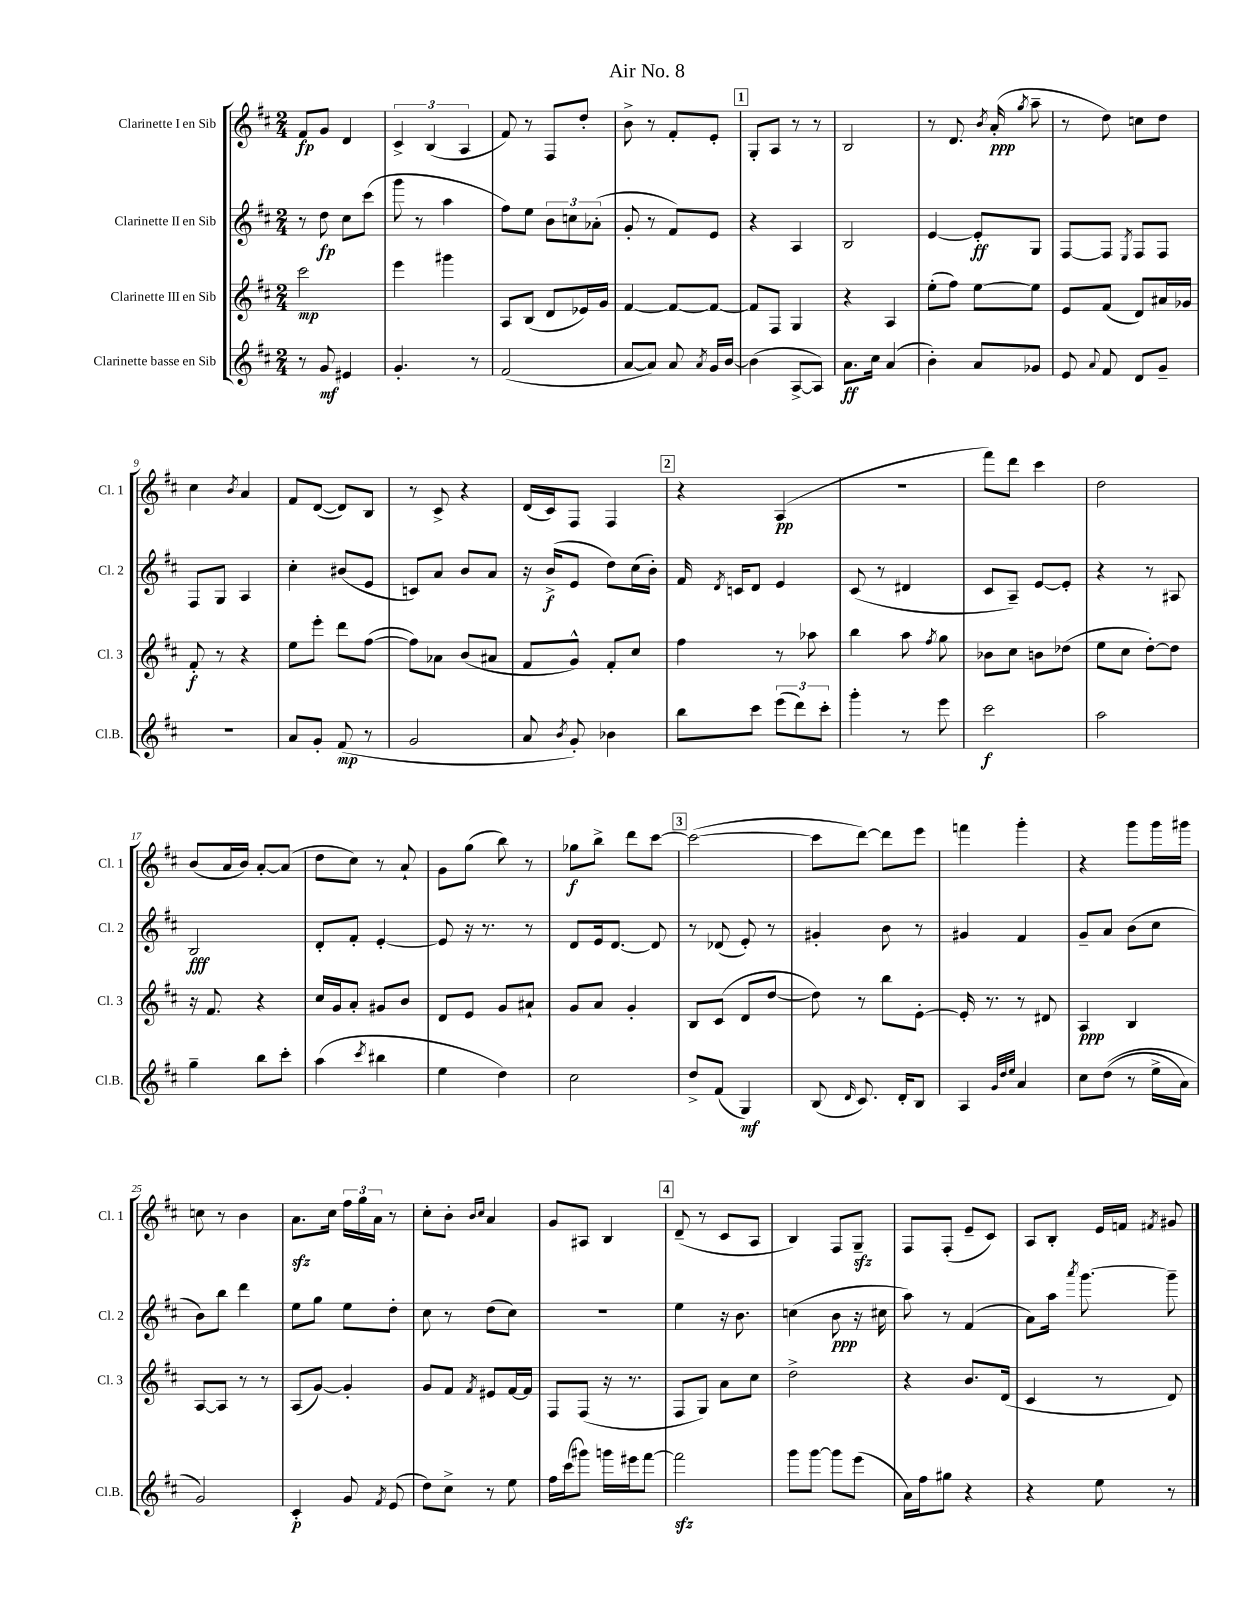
\header { title = "Air No. 8" }
<<
\new StaffGroup <<
\new Staff = "s0" \with { instrumentName = "Clarinette I en Sib" shortInstrumentName = "Cl. 1" } {
    \clef treble \key d \major \numericTimeSignature \time 2/4
    \autoBeamOff fis'8[\fp g'8] d'4 |
    \tuplet 3/2 { cis'4-> b4( a4 } |
    fis'8) r8 fis8[ d''8]-. |
    b'8-> r8 fis'8[-. e'8]-. |
    \mark \markup { \box "1" } g8[-. a8] r8 r8 |
    b2 |
    r8 d'8. \acciaccatura { b'8 } a'16-.\ppp( \acciaccatura { g''8 } a''8-- |
    r8 d''8) c''8[ d''8] |
    cis''4 \acciaccatura { b'8 } a'4 |
    fis'8[ d'8]~( d'8[) b8] |
    r8 cis'8-> r4 |
    d'16[( cis'16) fis8] fis4 |
    \mark \markup { \box "2" } r4 a4\pp( |
    R2 |
    fis'''8[) d'''8] cis'''4 |
    d''2 |
    b'8[( a'16 b'16]) a'8[~-. a'8]( |
    d''8[ cis''8]) r8 a'8-! |
    g'8[ g''8]( b''8) r8 |
    ges''8[\f b''8]-> d'''8[ cis'''8]~ |
    \mark \markup { \box "3" } cis'''2~( |
    cis'''8[ d'''8]~) d'''8[ e'''8] |
    f'''4 g'''4-. |
    r4 g'''8[ g'''16 gis'''16] |
    c''8 r8 b'4 |
    a'8.[\sfz cis''16] \tuplet 3/2 { fis''16[ g''16 a'16] } r8 |
    cis''8[-. b'8]-. \grace { b'16[ cis''16] } a'4 |
    g'8[ ais8] b4 |
    \mark \markup { \box "4" } d'8--( r8 cis'8[ a8] |
    b4) fis8[ g8]--\sfz |
    fis8[ fis8]-.( e'8[-- cis'8]) |
    a8[ b8]-. e'16[ f'16] \acciaccatura { fis'8 } gis'8 \bar "|." |
}
\new Staff = "s1" \with { instrumentName = "Clarinette II en Sib" shortInstrumentName = "Cl. 2" } {
    \clef treble \key d \major \numericTimeSignature \time 2/4
    \autoBeamOff r8 d''8\fp cis''8[ cis'''8]( |
    g'''8 r8 a''4 |
    fis''8[) e''8] \tuplet 3/2 { b'8[ c''8 aes'8]-.( } |
    g'8-. r8 fis'8[) e'8] |
    \mark \markup { \box "1" } r4 a4 |
    b2 |
    e'4~ e'8[-.\ff g8] |
    fis8[~ fis8] \acciaccatura { e8 } fis8[ fis8] |
    fis8[ g8] a4 |
    cis''4-. bis'8[( e'8] |
    c'8[) a'8] b'8[ a'8] |
    r16 b'16[->\f( e'8] d''8[) cis''16( b'16]-.) |
    \mark \markup { \box "2" } fis'16 \acciaccatura { d'8 } c'16[ d'8] e'4 |
    cis'8( r8 dis'4 |
    cis'8[ a8]--) e'8[~ e'8]-. |
    r4 r8 ais8 |
    b2\fff |
    d'8[-. fis'8]-. e'4~-. |
    e'8 r16 r8. r8 |
    d'8[ e'16 d'8.]~ d'8 |
    \mark \markup { \box "3" } r8 des'8( e'8-.) r8 |
    gis'4-. b'8 r8 |
    gis'4 fis'4 |
    g'8[-- a'8] b'8[( cis''8] |
    b'8[) b''8] d'''4 |
    e''8[ g''8] e''8[ d''8]-. |
    cis''8 r8 d''8[( cis''8]) |
    R2 |
    \mark \markup { \box "4" } e''4 r16 b'8. |
    c''4( b'8\ppp r16 cis''16 |
    a''8) r8 fis'4( |
    a'8[) a''16] \acciaccatura { a'''8 } g'''8.~ g'''8-- \bar "|." |
}
\new Staff = "s2" \with { instrumentName = "Clarinette III en Sib" shortInstrumentName = "Cl. 3" } {
    \clef treble \key d \major \numericTimeSignature \time 2/4
    \autoBeamOff cis'''2\mp |
    e'''4 gis'''4 |
    a8[ b8]( d'8[ ees'16) g'16] |
    fis'4~ fis'8[~ fis'8]~ |
    \mark \markup { \box "1" } fis'8[ fis8] g4 |
    r4 a4 |
    e''8[-.( fis''8]) e''8[~ e''8] |
    e'8[ fis'8]( d'8[) ais'16 ges'16] |
    fis'8-.\f r8 r4 |
    e''8[ e'''8]-. d'''8[ fis''8]~( |
    fis''8[) aes'8] b'8[( ais'8] |
    fis'8[ g'8]-^) fis'8[-. cis''8] |
    \mark \markup { \box "2" } fis''4 r8 aes''8 |
    b''4 a''8 \acciaccatura { fis''8 } g''8 |
    bes'8[ cis''8] b'8[ des''8]( |
    e''8[ cis''8] d''8[~-.) d''8] |
    r16 fis'8. r4 |
    cis''16[ g'16 a'8]-. gis'8[ b'8] |
    d'8[ e'8] g'8[ ais'8]-! |
    g'8[ a'8] g'4-. |
    \mark \markup { \box "3" } b8[ cis'8]( d'8[ d''8]~ |
    d''8) r8 b''8[ e'8]~-. |
    e'16-. r8. r8 dis'8 |
    a4\ppp b4 |
    a8[~ a8] r8 r8 |
    a8[( g'8]~) g'4-. |
    g'8[ fis'8] \acciaccatura { fis'8 } eis'8[ fis'16~ fis'16] |
    fis8[ fis8]( r16 r8. |
    \mark \markup { \box "4" } fis8[ g8]) a'8[ cis''8] |
    d''2-> |
    r4 b'8.[ d'16]( |
    cis'4 r8 d'8) \bar "|." |
}
\new Staff = "s3" \with { instrumentName = "Clarinette basse en Sib" shortInstrumentName = "Cl.B." } {
    \clef treble \key d \major \numericTimeSignature \time 2/4
    \autoBeamOff r8 g'8\mf eis'4 |
    g'4.-. r8 |
    fis'2( |
    a'8[~ a'8]) a'8 \acciaccatura { a'8 } g'16[ b'16]~ |
    \mark \markup { \box "1" } b'4( a8[~-> a8]) |
    a'8.[\ff cis''16] a'4( |
    b'4-.) a'8[ ges'8] |
    e'8 \appoggiatura { a'8 } fis'8 d'8[ g'8]-- |
    R2 |
    a'8[ g'8]-. fis'8\mp( r8 |
    g'2 |
    a'8 \acciaccatura { b'8 } g'8-.) bes'4 |
    \mark \markup { \box "2" } b''8[ cis'''8] \tuplet 3/2 { e'''8[( d'''8) cis'''8]-. } |
    g'''4-. r8 e'''8 |
    cis'''2\f |
    a''2 |
    g''4-- b''8[ cis'''8]-. |
    a''4( \acciaccatura { cis'''8 } bis''4 |
    e''4 d''4) |
    cis''2 |
    \mark \markup { \box "3" } d''8[-> fis'8]( g4\mf) |
    b8( \grace { d'16 } cis'8.) d'16[-. b8] |
    a4 \grace { g'32[ d''32 e''32] } a'4 |
    cis''8[ d''8](\( r8 e''16[-> a'16]) |
    g'2\) |
    cis'4-.\p g'8 \acciaccatura { fis'8 } e'8( |
    d''8[) cis''8]-> r8 e''8 |
    fis''16[ cis'''16( gis'''8]) g'''16[ eis'''16 fis'''8]~ |
    \mark \markup { \box "4" } fis'''2\sfz |
    g'''8[ g'''8]~ g'''8[ e'''8]( |
    a'16[) fis''16 gis''8] r4 |
    r4 e''8 r8 \bar "|." |
}
>>
>>
